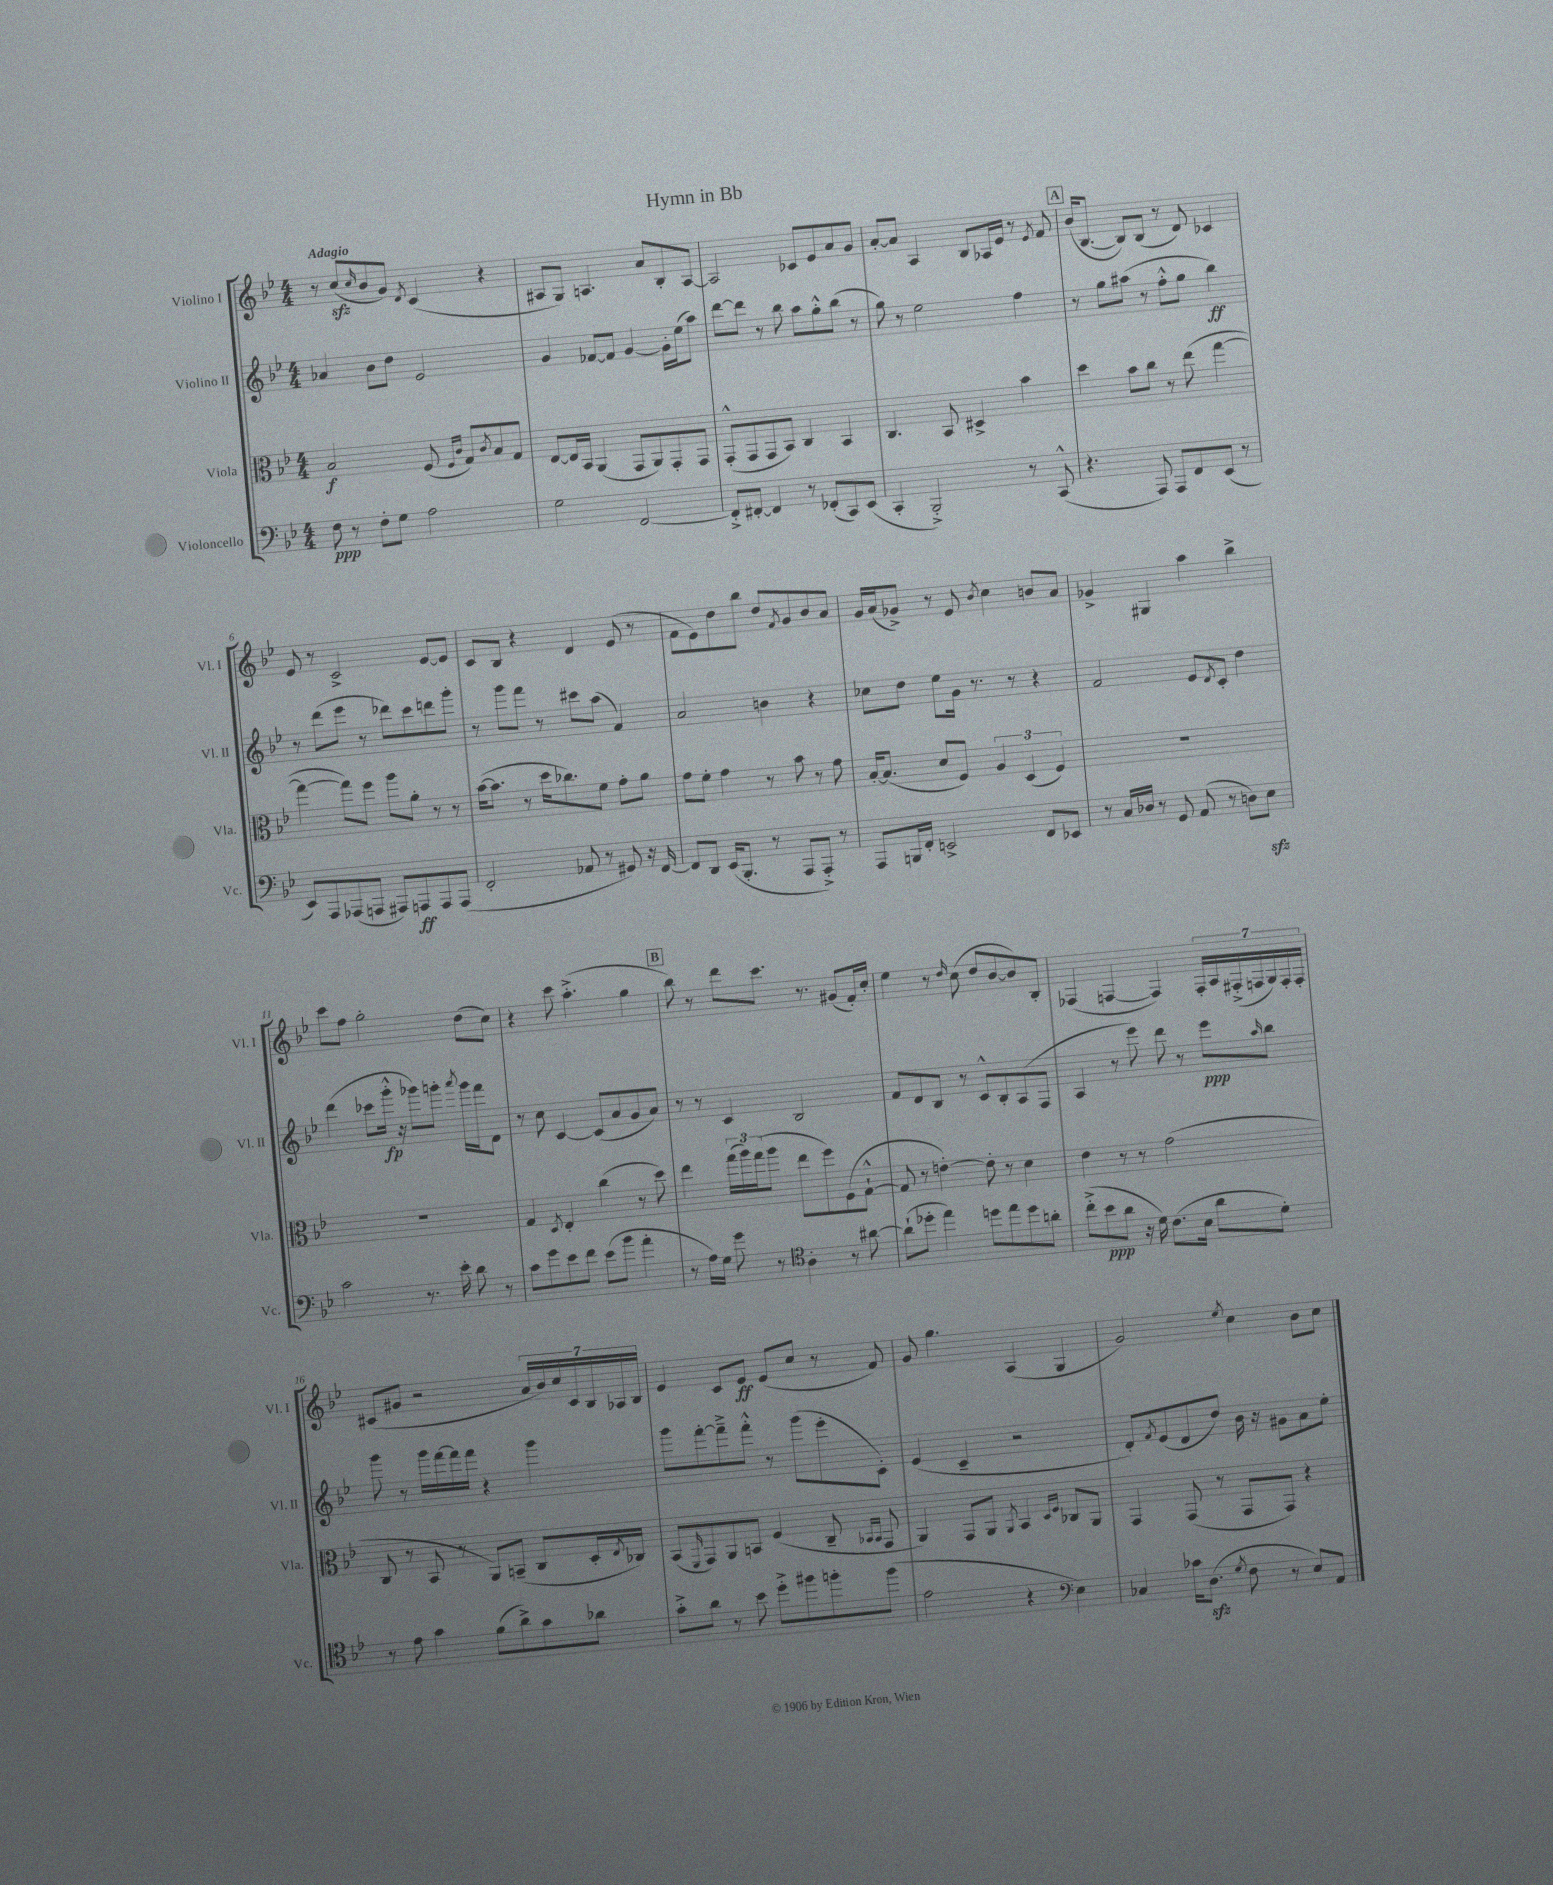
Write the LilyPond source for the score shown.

\header { title = "Hymn in Bb" }
<<
\new StaffGroup <<
\new Staff = "s0" \with { instrumentName = "Violino I" shortInstrumentName = "Vl. I" } {
    \clef treble \key bes \major \numericTimeSignature \time 4/4 \tempo "Adagio"
    r8 c''8\sfz( \grace { c''16 } bes'8 g'8) \acciaccatura { d'8 } c'4( r4 |
    ais8 g8) a4. a'8 bes8-. a8~ |
    a2 ces'8 ees'8 a'8 g'8 |
    a'8~-. a'8 a4 bes8 aes16 ees'16 r8 \acciaccatura { ees'8 } f'8 |
    \mark \markup { \box "A" } bes'16( bes8.~ bes8) bes8( r8 d'8) ces'4 |
    ees'8 r8 c'2-> ees'8~ ees'8 |
    c'8 bes8 r4 d'4 ees'8( r8 |
    f'8 ees'8) d''8 bes''8 d''8 \acciaccatura { f'8 } g'8 bes'8 a'8 |
    g'16 a'16( ges'8->) r8 ees'8 \acciaccatura { bes'8 } c''4 b'8 a'8 |
    ges'4-> gis4 a''4 bes''4-> |
    c'''8 f''8 g''2-. d''8( c''8) |
    r4 c'''8 a''4.-.->( g''4 |
    \mark \markup { \box "B" } bes''8) r8 d'''8 c'''8. r8. gis'8( f'16-.) c''16-. |
    ees''4 r8 \grace { d''16 } c''8( d''8 bes'8~ bes'8) bes8-. |
    fes4( f4~ f4) \tuplet 7/4 { f16-. a16 fis16-.->( f16 g16) f16-. f16-. } |
    cis'8( gis'8 r2 \tuplet 7/4 { a'16 bes'16) c''16 cis'16 bes16 aes16 bes16 } |
    ees'4 c'8 ees'8\ff ees'8( c''8 r8 f'8) |
    g'8 g''4. a4( g4 |
    g'2) \acciaccatura { ees''8 } c''4 bes'8 c''8 \bar "|." |
}
\new Staff = "s1" \with { instrumentName = "Violino II" shortInstrumentName = "Vl. II" } {
    \clef treble \key bes \major \numericTimeSignature \time 4/4
    aes'4 bes'8 d''8 ees'2 |
    g'4 fes'8~ fes'8 g'4~ g'16-. ees''16( a''8) |
    d'''8~ d'''8 r8 bes''8 a''8 g''8-.-^ bes''8( r8 |
    g''8) r8 ees''2 f''4 |
    \mark \markup { \box "A" } r8 g''8 ais''8( r8 f''8-.-^ g''8 bes''4\ff) |
    r8 d'''8( ees'''8 r8 des'''8) c'''8 d'''8 g'''8-. |
    r8 g'''8 f'''8 r8 cis'''8 a''8( f'4) |
    a'2 b'4 r4 |
    ces''8 d''8 ees''8 g'16 r8. r8 r4 |
    f'2 ees'8 \acciaccatura { d'8 } c'8-. d''4 |
    d'''4( ces'''8 g'''16-.-^\fp r16 ges'''8) g'''8-. \acciaccatura { a'''8 } g'''16 f'''16 d'8 |
    r8 c''8 c'4~ c'8( a'8 g'8 a'8) |
    \mark \markup { \box "B" } r8 r8 c'4 bes2 |
    f'8 d'8 bes8 r8 c'8-^ bes8-. a8( f8 |
    a4 r8 ees'''8) d'''8 r8 ees'''8\ppp \grace { a''16 } bes''8 |
    g'''8 r8 g'''16 f'''16~ f'''16 f'''16 r4 g'''4 |
    g'''8 f'''8~-. f'''8---> f'''8-.-^ r8 g'''8( ees'''8-. c'8-.) |
    ees'4( c'4-- r2 |
    d'8-.) \acciaccatura { f'8 } ees'8( d'8 d''8) bes'16 r16 gis'8 a'8 ees''8-. \bar "|." |
}
\new Staff = "s2" \with { instrumentName = "Viola" shortInstrumentName = "Vla." } {
    \clef alto \key bes \major \numericTimeSignature \time 4/4
    bes2\f f8( \grace { f16 c'16 } g8) \acciaccatura { c'8 } bes8 g8 |
    ees8~ ees16 bes,16 a,4( g,8 a,8) g,8-. g,8 |
    g,8-.-^( g,8 g,8 bes,8) c4 bes,4 |
    c4. bes,8 dis4-> bes'4 |
    \mark \markup { \box "A" } d''4 bes'8 c''8 r8 ees''8( g''4~ |
    g''4~ g''8) f''8 a''8 a'8-. r8 r8 |
    bes'16~( bes'8. r8 d''16 ces''8.) f'8 g'8-. a'8 |
    g'8 f'8-. g'4 r8 bes'8 r8 g'8 |
    bes16~-. bes8.( d'8 f8) \tuplet 3/2 { a4 d4( f4) } |
    R1 |
    R1 |
    g4 \acciaccatura { d8 } ees4-. c''4( r8 d''8) |
    \mark \markup { \box "B" } ees''4 \tuplet 3/2 { g''16( a''16) g''16( } a''8 ees''8 f''8) f8( g8~-!-^ |
    g8 r8 e'4~-.) e'8-. r8 d'4 |
    ees'4 r8 r8 g'2( |
    c8 r8 bes,8 r8 a,8) b,8--( c8 d16-. \acciaccatura { ees8 } ces16) |
    bes,8( \grace { f,16 } g,8) a,8 b,8 f4( c8-- \grace { bes,16 bes,16 } g,8 |
    a,4) g,8 a,8 \acciaccatura { a,8 } bes,4 \grace { d16 f16 } ces8 a,8 |
    g,4 g,8( r8 g,8 g,8) r4 \bar "|." |
}
\new Staff = "s3" \with { instrumentName = "Violoncello" shortInstrumentName = "Vc." } {
    \clef bass \key bes \major \numericTimeSignature \time 4/4
    f8\ppp r8 f8-. g8 a2 |
    g2 f,2~ |
    f,8-.-> fis,8~-. fis,4 r8 fes,8-.( c,8) ees,8( |
    c,4-. bes,,2-.->) r8 c,8-^( |
    \mark \markup { \box "A" } r4. a,,8) a,,8 f,8 ees,8( r8 |
    ees,8) a,,8 aes,,8( a,,8 ais,,8) a,,8\ff a,,8 a,,8( |
    f,2-. aes,8 r8 gis,8) r16 f,16~ |
    f,8 d,8 ees,16( bes,,8.-. r8 a,,8 a,,8-.->) r8 |
    a,,8 b,,16 f,16-. e,2-> f,8 ees,8 |
    r8 c16 des16 r8 g,8 a,8( r8 d8) ees8\sfz |
    c'2 r8. ees'16-. d'8 r8 |
    c'8 g'8 ees'8 f'8 ees'8( bes'8 a'4-. |
    \mark \markup { \box "B" } r8 a16) g16 g'8 r8 \clef tenor a4-. r8 ais'8~ |
    ais'8-!( des''8-. ees''4) d''8 ees''8 d''8 a'8-. |
    c''8-.->( bes'8\ppp a'8 r16 d'16) c'8.( bes16 a'8 d'8-.) |
    r8 ees'8 g'4 f'8( a'8->) g'8 aes'8 |
    g'8-.-> a'8 r8 bes'8 d''8-.-> fis''8 f''8-. f''8( |
    ees'2 r4 \clef bass ees4) |
    ces4 ces'16 d8.\sfz( \acciaccatura { g8 } f8 r8 ees8) a,8 \bar "|." |
}
>>
>>
